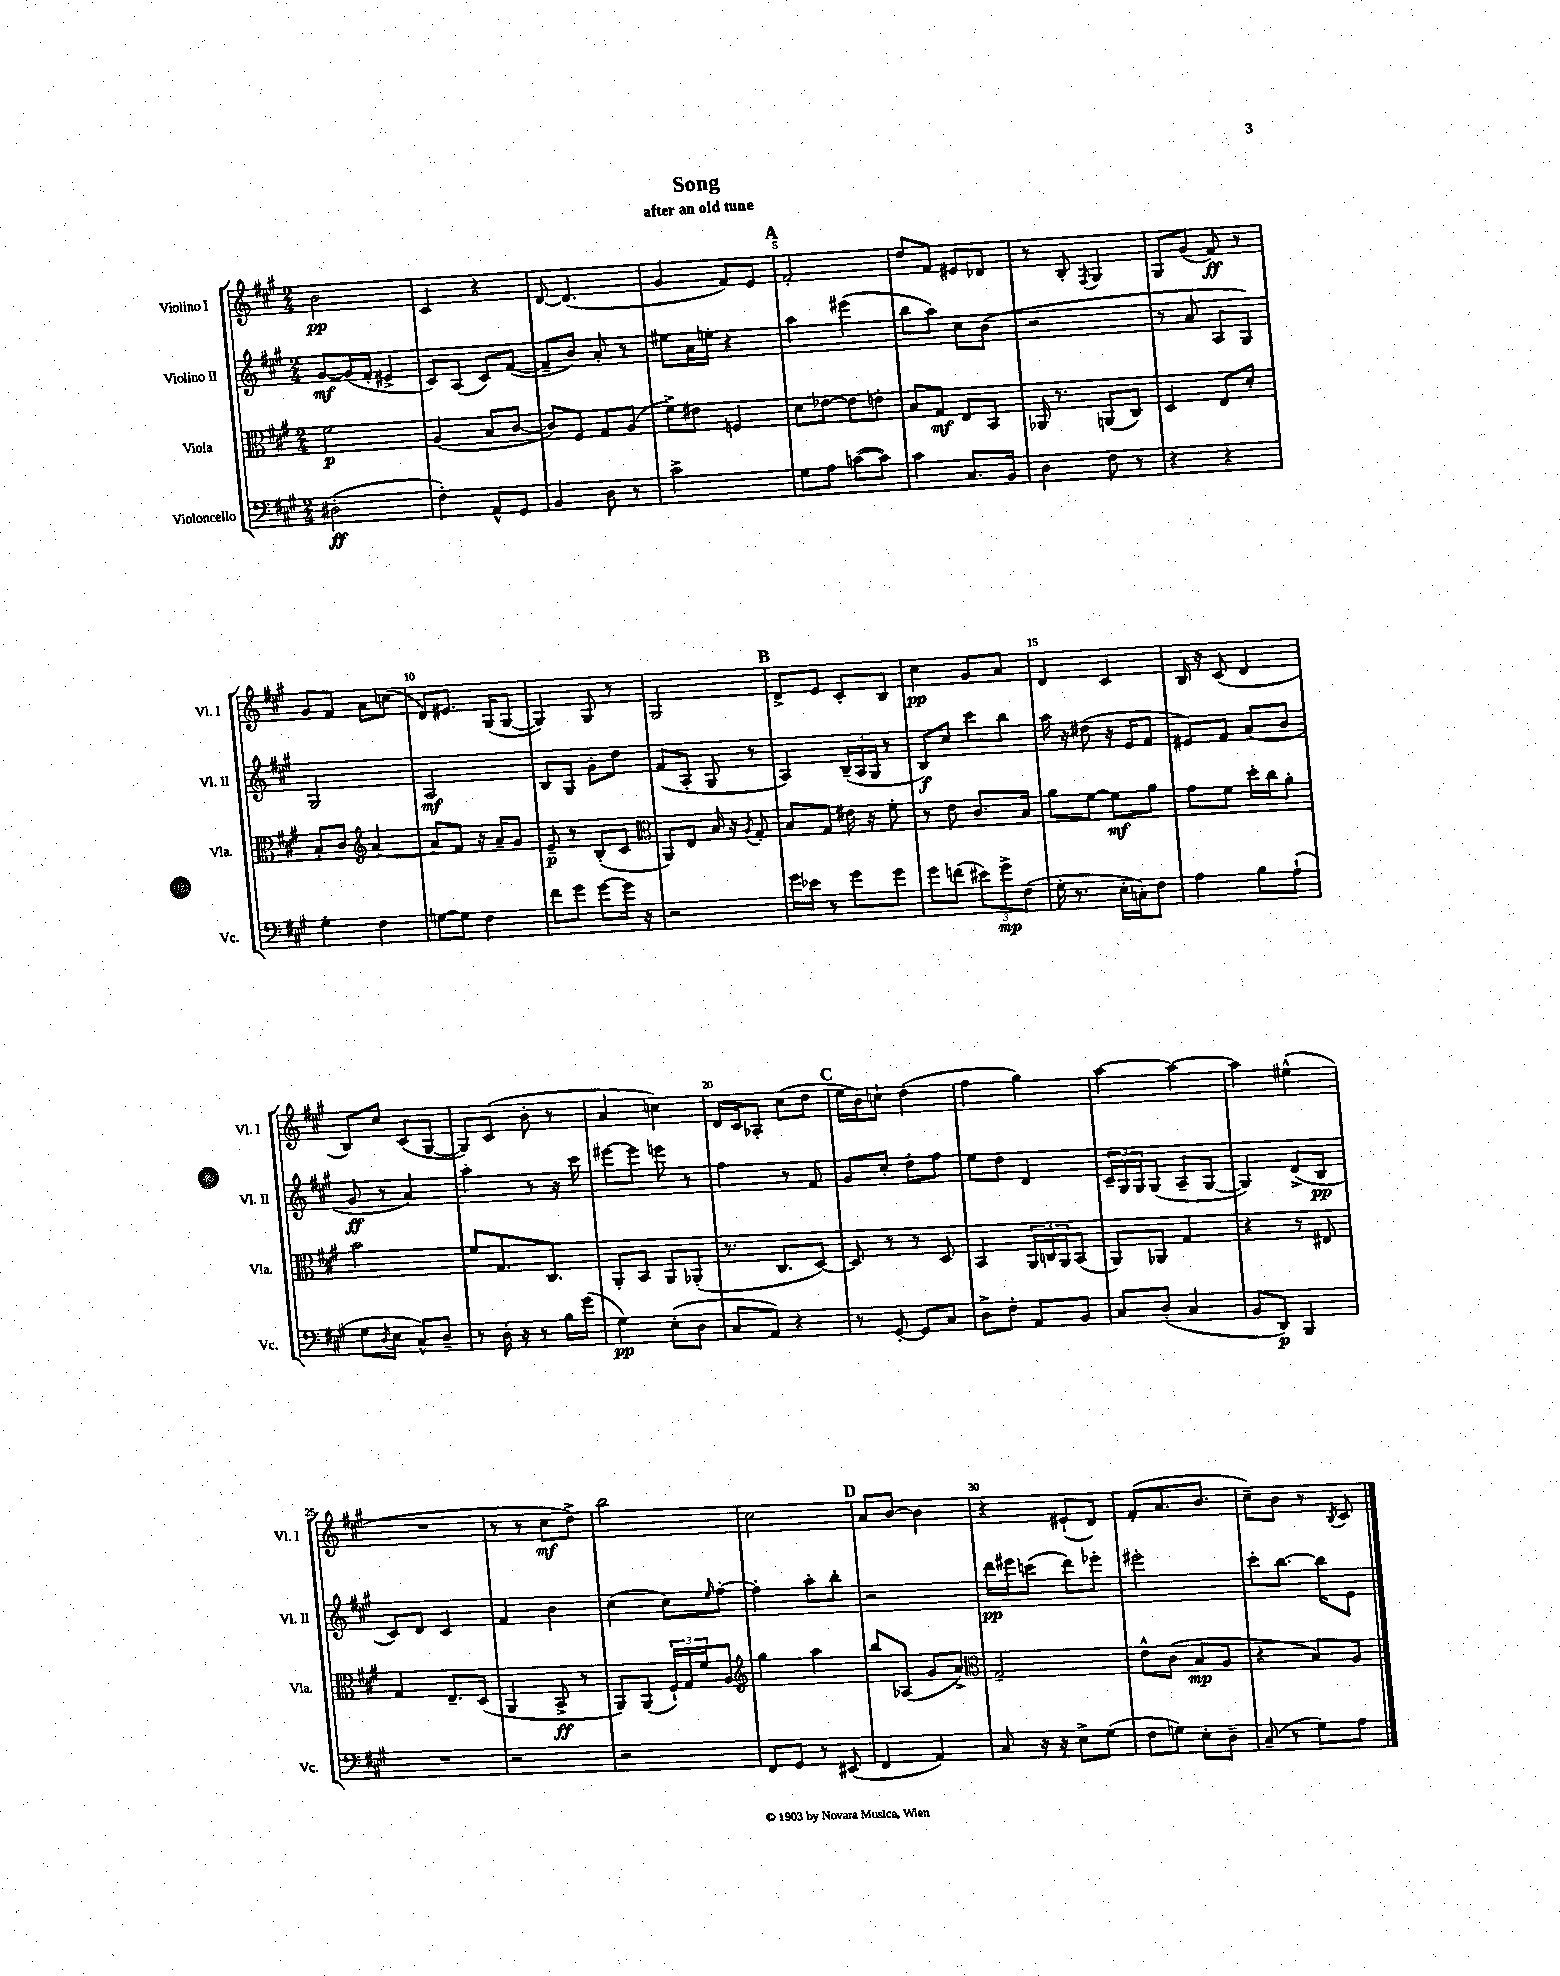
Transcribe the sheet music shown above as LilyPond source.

\header { title = "Song" subtitle = "after an old tune" }
<<
\new StaffGroup <<
\new Staff = "s0" \with { instrumentName = "Violino I" shortInstrumentName = "Vl. I" } {
    \clef treble \key a \major \numericTimeSignature \time 2/4
    b'2\pp |
    cis'4 r4 |
    d'8~ d'4.( |
    gis'4 fis'8) e'8 |
    \mark \markup { \bold "A" } fis'2-. |
    d''8 fis'8 eis'8 des'8 |
    r8 b8-. \acciaccatura { fis8 } gis4 |
    gis8 gis'8( fis'8\ff) r8 |
    gis'8 fis'8 a'8 c''8( |
    d'8) eis'8. gis16( gis8~ |
    gis4) gis8 r8 |
    gis2 |
    \mark \markup { \bold "B" } d'8-> e'8 cis'8-. b8 |
    cis''4\pp gis'8 a'8 |
    d'4 cis'4 |
    b16 r16 cis'8( d'4 |
    b8) cis''8 cis'8( gis8~ |
    gis8) cis'8( b'8-. r8 |
    a'4 c''4) |
    d'16 cis'16 aes8-. cis''8( d''8 |
    \mark \markup { \bold "C" } e''16 b'16) c''8-! d''4( |
    fis''4 gis''4) |
    a''4~ a''4~ |
    a''4 eis''4-^( |
    R2 |
    r8 r8 cis''8\mf d''8->) |
    b''2 |
    cis''2 |
    \mark \markup { \bold "D" } a'8 b'8~ b'4 |
    r4 eis'8-!( d'8) |
    fis'8-.( a'8. b'8. |
    cis''8--) b'8 r8 \acciaccatura { b8 } cis'8 \bar "|." |
}
\new Staff = "s1" \with { instrumentName = "Violino II" shortInstrumentName = "Vl. II" } {
    \clef treble \key a \major \numericTimeSignature \time 2/4
    gis'8~\mf gis'16( fis'16-. eis'4-> |
    cis'8) a8( cis'8) fis'8~( |
    fis'8-- b'8) a'8-. r8 |
    eis''8 a'16 e''16-. r4 |
    \mark \markup { \bold "A" } a''4 eis'''4( |
    b''8 a''8) cis''8 b'8( |
    r2 |
    r8 a'8 a8 gis8) |
    gis2 |
    a2\mf |
    b8 gis8 gis'8-. d''8 |
    fis'8( a8-. gis8 r8 |
    \mark \markup { \bold "B" } a4) \tuplet 3/2 { b16--( a16 gis16 } r8 |
    b8\f) cis''8 cis'''8 b''8 |
    a''16 r16 dis''8( r16 e'16 fis'8 |
    eis'8) fis'8 a'8( b'8 |
    gis'8\ff r8 a'4) |
    a''4-. r8 r16 cis'''16 |
    eis'''8~ eis'''8 e'''8 r8 |
    fis''4 r8 fis'8 |
    \mark \markup { \bold "C" } gis'8 cis''8-. d''8-. fis''8 |
    e''8 d''8 d'4 |
    \tuplet 3/2 { cis'16-- gis16 gis16 } gis8( a8-- gis8~ |
    gis4) d'8->( b8\pp |
    cis'8) d'8 cis'4 |
    fis'4 b'4 |
    cis''4( cis''8) \grace { e''16 } fis''8~-. |
    fis''4-. a''8-. b''8-. |
    \mark \markup { \bold "D" } r2 |
    d'''16\pp eis'''16 c'''8( d'''8) ees'''8-. |
    eis'''2-. |
    cis'''8-. b''8.~ b''16 e'8 \bar "|." |
}
\new Staff = "s2" \with { instrumentName = "Viola" shortInstrumentName = "Vla." } {
    \clef alto \key a \major \numericTimeSignature \time 2/4
    fis'2\p |
    a4( b8 cis'8~ |
    cis'8) fis8 gis8 a8( |
    fis'8->) eis'8 f4 |
    \mark \markup { \bold "A" } d'8 ees'8~ ees'8 e'8-. |
    b8 gis8\mf e8 b,8 |
    aes,16 r8. a,8( cis8) |
    d4 e8 d'8-. |
    b8-. cis'8 \clef treble a'4~ |
    a'8 fis'8 r16 a'16-- gis'8 |
    e'8--\p r8 b8-.( cis'8 |
    \clef alto a,8) e8 b16 r16 \acciaccatura { a8 } gis8-. |
    \mark \markup { \bold "B" } b8 gis8 eis'16 r16 fis'8-. |
    r8 e'8 cis'8. b16 |
    a'8 fis'8~ fis'8\mf a'8 |
    gis'8 fis'8 d''16-. cis''16 a'8-. |
    b'2 |
    fis'8 gis8. cis8. |
    a,8-. b,8 a,8 aes,8-.( |
    r8. cis8. d8~) |
    \mark \markup { \bold "C" } d8 r8 r8 d8 |
    b,4 \tuplet 3/2 { a,16 c16 a,16 } b,8( |
    a,8) aes,8 gis4 |
    r4 r8 eis8 |
    gis4 e8.-- d16( |
    a,4 b,8->\ff r8 |
    a,8) a,8( \tuplet 3/2 { fis16-!) gis16 fis'16 } a8 |
    \clef treble gis''4 a''4 |
    \mark \markup { \bold "D" } b''8 aes8( gis'8 a'8->) |
    \clef alto gis2-- |
    e'8-^ cis'8( b8\mp a8 |
    r4 b8) a8 \bar "|." |
}
\new Staff = "s3" \with { instrumentName = "Violoncello" shortInstrumentName = "Vc." } {
    \clef bass \key a \major \numericTimeSignature \time 2/4
    dis2-.\ff( |
    fis4-.) a,8-^ gis,8 |
    b,4 d8 r8 |
    cis'2-> |
    \mark \markup { \bold "A" } gis8 a8 c'8~( c'8) |
    cis'4 cis8. b,16 |
    d4 fis8 r8 |
    r4 r4 |
    gis4-. fis4 |
    g8~ g8 fis4 |
    fis'8 gis'8 gis'8~ gis'16 r16 |
    r2 |
    \mark \markup { \bold "B" } gis'16 ees'16 r8 gis'8 gis'8 |
    gis'8 f'8( \tuplet 3/2 { eis'8) gis'8->\mp fis8( } |
    gis16-. r8. e16-. c16-.) fis8 |
    a4 b8 a8-!( |
    gis8 \acciaccatura { d8 } e8 cis8-^) d8-- |
    r8 d16-. r16 r8 b16 gis'16( |
    gis4\pp) e8-.( d8 |
    cis8 a,8) r4 |
    \mark \markup { \bold "C" } r8 gis,8~-. gis,8 cis8 |
    d8-> fis8-. a,8 b,8 |
    cis8 d8-.( cis4 |
    b,8 d,8\p) b,,4 |
    R2 |
    r2 |
    r2 |
    fis,8 gis,8 r8 eis,8( |
    \mark \markup { \bold "D" } fis,4 a,4) |
    cis8 r16 r16 e8-> gis8( |
    fis8 g8) e8-. d8-- |
    cis8--( r8 gis8) a8 \bar "|." |
}
>>
>>
\layout { \context { \Score \override BarNumber.break-visibility = ##(#f #t #t) barNumberVisibility = #(every-nth-bar-number-visible 5) } }
